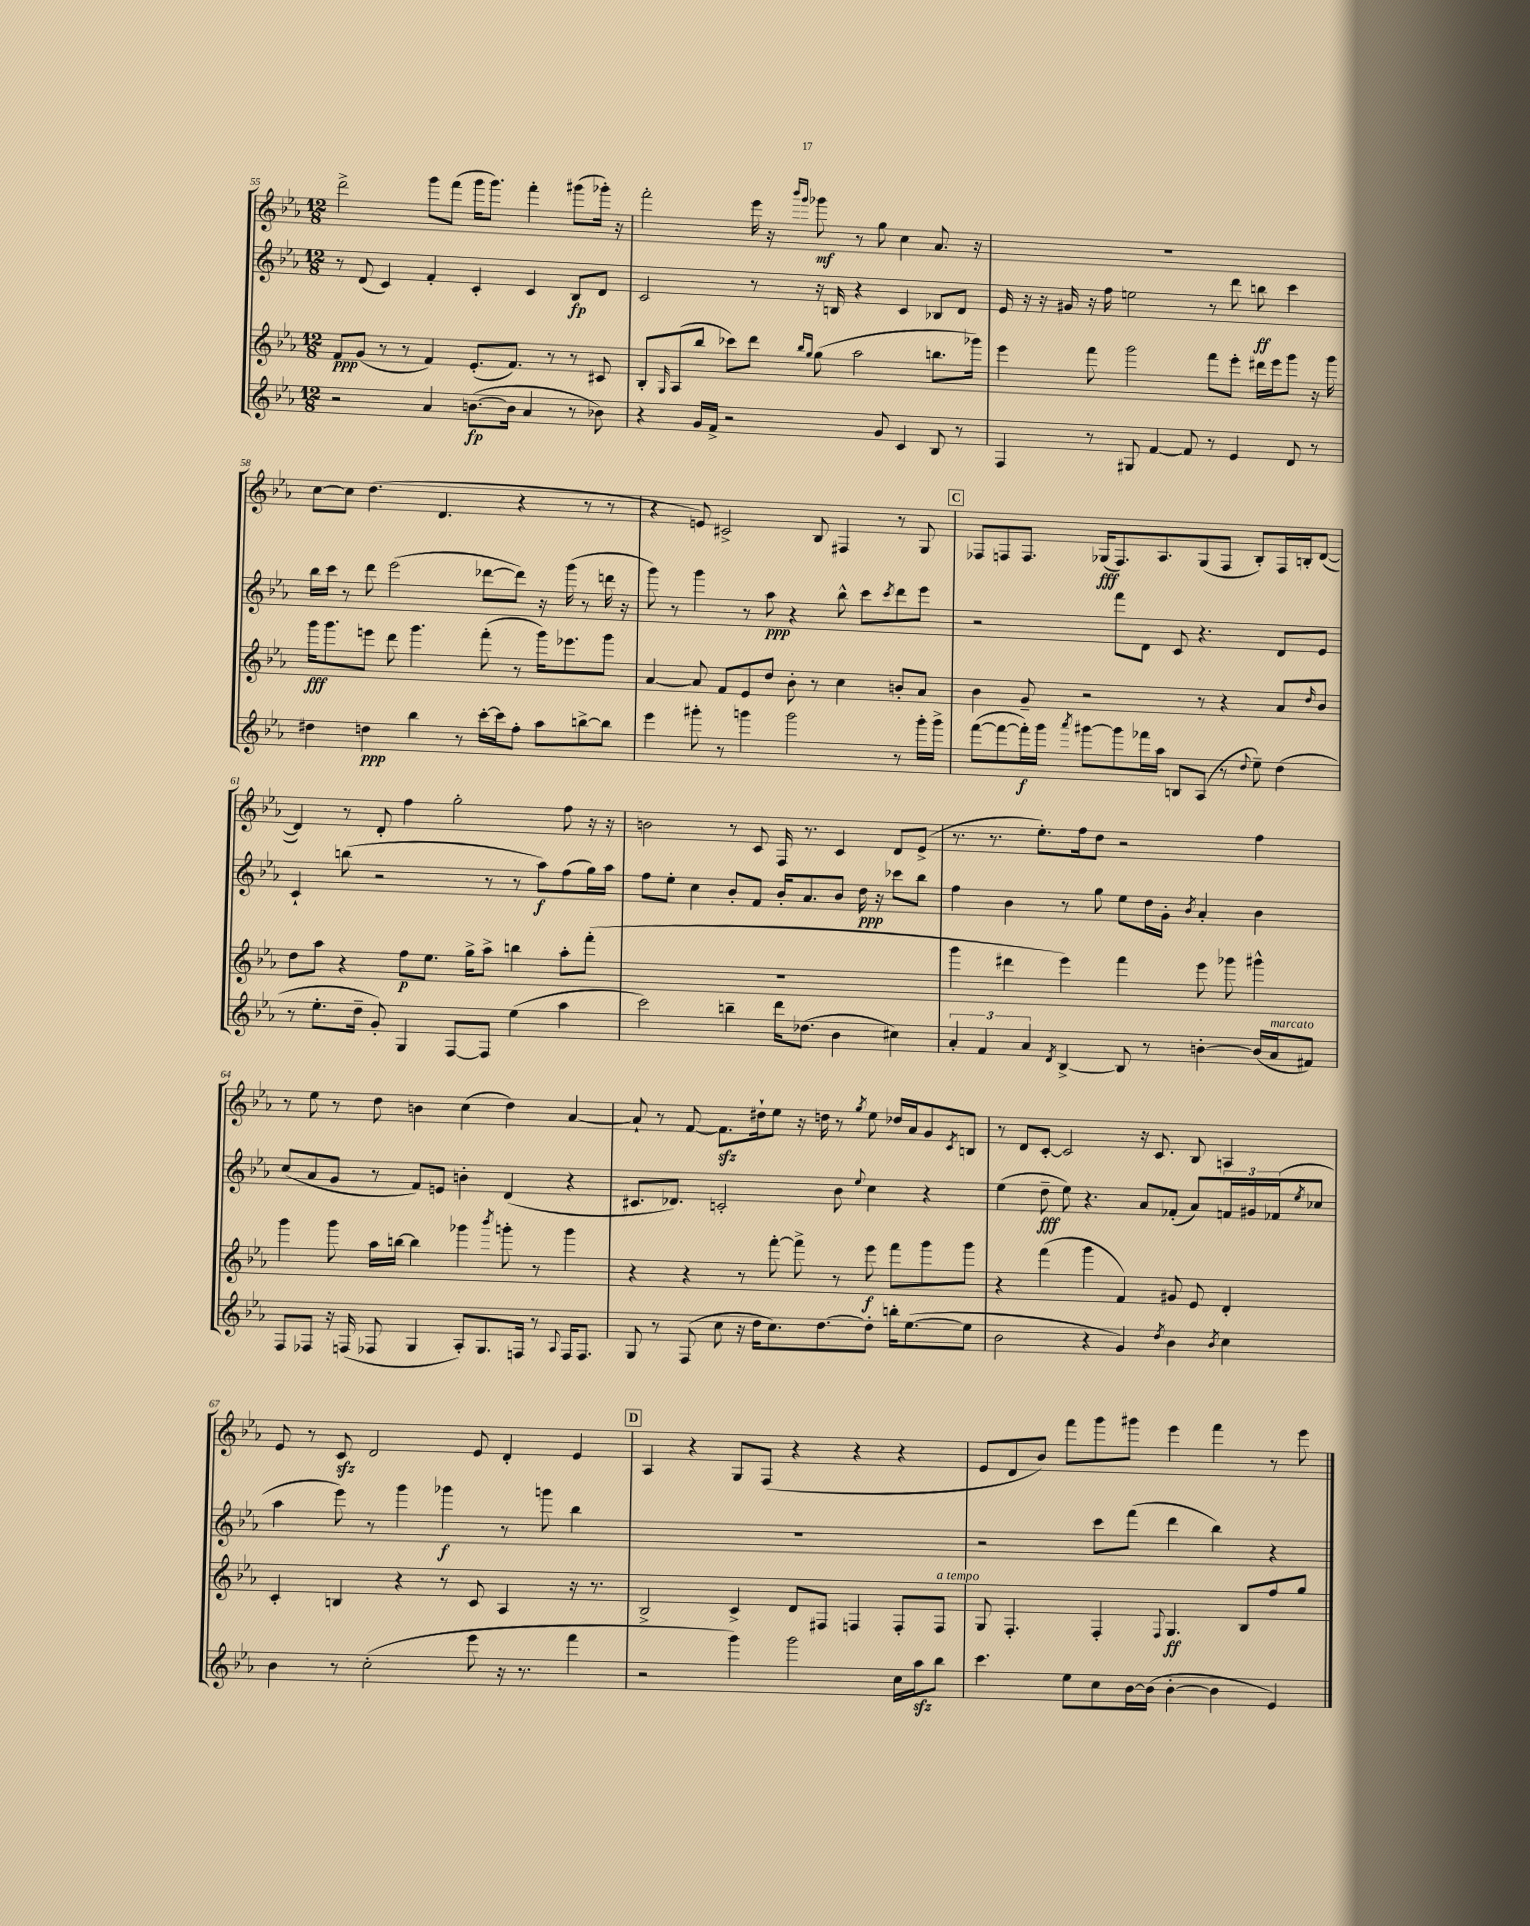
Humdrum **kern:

**kern	**dynam	**kern	**dynam	**kern	**dynam	**kern	**dynam
*part4	*part4	*part3	*part3	*part2	*part2	*part1	*part1
*staff4	*staff4	*staff3	*staff3	*staff2	*staff2	*staff1	*staff1
*clefG2	*	*clefG2	*	*clefG2	*	*clefG2	*
*k[b-e-a-]	*	*k[b-e-a-]	*	*k[b-e-a-]	*	*k[b-e-a-]	*
*M12/8	*	*M12/8	*	*M12/8	*	*M12/8	*
=55	=55	=55	=55	=55	=55	=55	=55
2r	.	8f/L	ppp	8r	.	2ddd^\	.
.	.	(8g/J	.	(8d/	.	.	.
.	.	8r	.	4c/)	.	.	.
.	.	8r	.	.	.	.	.
4a-/	.	4f/)	.	4f'/	.	8ggg\L	.
.	.	.	.	.	.	(8fff\J	.
([8.bn\L	fp	(8.e-'/L	.	4c'/	.	16ggg\KL	.
.	.	.	.	.	.	8.ggg\J)	.
16b\Jk]	.	8.f/J)	.	.	.	.	.
4a-/	.	.	.	4c/	.	4fff'\	.
.	.	8r	.	.	.	.	.
8r	.	8r	.	8B-/L	fp	(8ggg#X\L	.
8b-X\)	.	8c#X/	.	8d/J	.	16ggg-X'\Jk)	.
.	.	.	.	.	.	16r	.
=56	=56	=56	=56	=56	=56	=56	=56
4r	.	8B-'/L	.	2c/	.	2fff'\	.
.	.	16qqG/	.	.	.	.	.
.	.	(8A-/	.	.	.	.	.
16g/LL	.	8bb-/J	.	.	.	.	.
16f^/JJ	.	.	.	.	.	.	.
2r	.	8ccc-X\L)	.	.	.	.	.
.	.	8ddd\J	.	8r	.	16eee-\	.
.	.	.	.	.	.	16r	.
.	.	16qqbb-/LL	.	.	.	16qqbbb-/LL	.
.	.	16qqgg/JJ	.	.	.	16qqggg/JJ	.
.	.	(8gg\	.	16r	.	8ggg-X\	mf
.	.	.	.	16Bn/	.	.	.
.	.	2aa-\	.	4r	.	8r	.
8g/	.	.	.	.	.	8gg\	.
4c/	.	.	.	4c/	.	4cc\	.
8B-/	.	8.bbn\L	.	8B-X/L	.	8.a-/	.
8r	.	.	.	8d/J	.	.	.
.	.	16ggg-X\Jk)	.	.	.	16r	.
=57	=57	=57	=57	=57	=57	=57	=57
4F/	.	4eee-\	.	16e-/	.	1.r	.
.	.	.	.	16r	.	.	.
.	.	.	.	16r	.	.	.
.	.	.	.	16g#X/	.	.	.
8r	.	8fff\	.	16r	.	.	.
.	.	.	.	16ff\	.	.	.
8G#X/	.	2ggg\	.	2een\	.	.	.
[4f/	.	.	.	.	.	.	.
8f/]	.	.	.	.	.	.	.
8r	.	8fff\L	.	8r	.	.	.
4e-/	.	8eee-'\J	.	8ddd\	.	.	.
.	.	16ddd#X\LL	.	8bbn\	ff	.	.
.	.	16eee-\J	.	.	.	.	.
8d/	.	8ggg\J	.	4ccc\	.	.	.
8r	.	16r	.	.	.	.	.
.	.	16ggg\	.	.	.	.	.
!!LO:LB:g=z
=58	=58	=58	=58	=58	=58	=58	=58
4dd#X\	.	16ggg\KL	fff	16bb-\LL	.	[8cc\L	.
.	.	8.ggg\	.	16ccc\JJ	.	.	.
.	.	.	.	8r	.	8cc\J]	.
4ddn\	ppp	8eeen\J	.	8ddd\	.	(4.dd\	.
.	.	8ddd\	.	(2eee-\	.	.	.
4bb-\	.	4.ggg\	.	.	.	.	.
.	.	.	.	.	.	4.d/	.
8r	.	.	.	.	.	.	.
[16ccc'\LL	.	(8fff'\	.	[8ddd-X\L	.	.	.
16ccc\J]	.	.	.	.	.	.	.
8ff'\J	.	8r	.	8ddd-\J])	.	4r	.
8aa-\L	.	16ggg\KL)	.	16r	.	.	.
.	.	8.eee-X\	.	(16ggg\	.	.	.
[8bbn^\	.	.	.	8r	.	8r	.
8bb\J]	.	8ggg\J	.	16dddn\	.	8r	.
.	.	.	.	16r	.	.	.
=59	=59	=59	=59	=59	=59	=59	=59
4eee-\	.	[4a-/	.	8ggg\)	.	4r	.
.	.	.	.	8r	.	.	.
8ggg#X'\	.	8a-/]	.	4ggg\	.	8en/)	.
8r	.	8f/L	.	.	.	2c#X^/	.
4gggn\	.	8e-/	.	8r	.	.	.
.	.	8dd/J	.	8aa-\	ppp	.	.
2ggg\	.	8b-'\	.	4r	.	.	.
.	.	8r	.	.	.	8B-/	.
.	.	4cc\	.	8bb-^^\	.	4F#X/	.
.	.	.	.	8ccc\L	.	.	.
.	.	.	.	8qccc/	.	.	.
8r	.	8bn'/L	.	8ddd\	.	8r	.
16ggg'\LL	.	8a-/J	.	8eee-\J	.	8G/	.
16ggg^\JJ	.	.	.	.	.	.	.
!!LO:REH:place=s1:t=C
=60	=60	=60	=60	=60	=60	=60	=60
([8fff\L	.	4b-\	.	2r	.	8F-X/L	.
8fff\_	.	.	.	.	.	8Fn/	.
16fff'\L])	f	8g~/	.	.	.	8.F/J	.
16ggg\JJ	.	.	.	.	.	.	.
8qaaa-/	.	.	.	.	.	.	.
[8ggg#X\L	.	2r	.	.	.	.	.
.	.	.	.	.	.	(16G-X/KL	fff
8ggg#\]	.	.	.	8fff\L	.	8.F/)	.
16fff-X\L	.	.	.	8d\J	.	.	.
16aa-\JJ	.	.	.	.	.	8.A-/	.
8Bn/L	.	.	.	8c/	.	.	.
(8A-/J	.	8r	.	4.r	.	(8G-/	.
8r	.	4r	.	.	.	8F/J	.
8qqdd/	.	.	.	.	.	.	.
8ee-~\)	.	.	.	.	.	8B-'/L)	.
(4dd\	.	8a-/L	.	8d/L	.	16F/L	.
.	.	.	.	.	.	16Bn'/J	.
.	.	16qqdd/	.	.	.	.	.
.	.	8b-/J	.	8e-/J	.	([8d/J	.
!!LO:LB:g=z
=61	=61	=61	=61	=61	=61	=61	=61
8r	.	8dd\L	.	4c`/	.	4d/])	.
8.ee-'\L	.	8aa-\J	.	.	.	.	.
.	.	4r	.	(8bbn\	.	8r	.
16dd~\Jk	.	.	.	.	.	.	.
8g'/)	.	.	.	2r	.	8d'/	.
4G/	.	8ff\L	p	.	.	4ff\	.
.	.	8.ee-\J	.	.	.	.	.
[8F/L	.	.	.	.	.	2gg'\	.
.	.	16gg^\KL	.	.	.	.	.
8F/J]	.	8aa-^\J	.	8r	.	.	.
(4ee-\	.	4bbn\	.	8r	.	.	.
.	.	.	.	8aa-\L)	f	.	.
4aa-\	.	8aa-'\L	.	(8ff\	.	8ff\	.
.	.	(8fff'\J	.	16gg\L)	.	16r	.
.	.	.	.	16aa-\JJ	.	16r	.
=62	=62	=62	=62	=62	=62	=62	=62
2ccc\)	.	1.r	.	8ff\L	.	2bn\	.
.	.	.	.	8ee-'\J	.	.	.
.	.	.	.	4cc\	.	.	.
4bbn~\	.	.	.	8b-'/L	.	8r	.
.	.	.	.	8f/J	.	8c/	.
16ddd\KL	.	.	.	16b-'/KL	.	16F/	.
(8.dd-X\J	.	.	.	8.a-/	.	8.r	.
4b-\	.	.	.	8b-/J	.	4c/	.
.	.	.	.	16dd\	ppp	.	.
.	.	.	.	16r	.	.	.
4cc#X\)	.	.	.	8ccc-X\L	.	8d/L	.
.	.	.	.	8bb-\J	.	(8e-^/J	.
=63	=63	=63	=63	=63	=63	=63	=63
6a-'/	.	4ggg\	.	4ff\	.	8.r	.
6f/	.	.	.	.	.	.	.
.	.	.	.	.	.	8.r	.
.	.	4ddd#X\	.	4b-\	.	.	.
6a-/	.	.	.	.	.	.	.
.	.	.	.	.	.	8.ee-'\L)	.
8qd/	.	.	.	.	.	.	.
[4B-^/	.	4eee-\)	.	8r	.	.	.
.	.	.	.	.	.	16ff\k	.
.	.	.	.	8gg\	.	8dd\J	.
8B-/]	.	4fff\	.	8ee-\L	.	2r	.
8r	.	.	.	16dd\L	.	.	.
.	.	.	.	16g'\JJ	.	.	.
.	.	.	.	8qb-/	.	.	.
[4bn'\	.	8eee-\	.	4a-'/	.	.	.
.	.	8ggg-X\	.	.	.	.	.
(16b/LL]	.	4ggg#X^^\	.	4b-\	.	4ff\	.
!LO:TX:a:i:t=marcato	!	!	!	!	!	!	!
16a-/J	.	.	.	.	.	.	.
8f#X/J)	.	.	.	.	.	.	.
!!LO:LB:g=z
=64	=64	=64	=64	=64	=64	=64	=64
8F/L	.	4ggg\	.	(8cc/L	.	8r	.
8F-X/J	.	.	.	8a-/	.	8ee-\	.
16r	.	8ggg\	.	8g/J	.	8r	.
(16Fn/	.	.	.	.	.	.	.
8F-X/	.	16aa-\LL	.	8r	.	8dd\	.
.	.	[16bbn\JJ	.	.	.	.	.
4G/	.	4bb\]	.	8f/L)	.	4bn\	.
.	.	.	.	8en/J	.	.	.
8A-'/L)	.	4ggg-X\	.	4bn'\	.	(4cc\	.
8.G/	.	.	.	.	.	.	.
.	.	8qbbb-/	.	.	.	.	.
.	.	8gggn'\	.	(4d/	.	4dd\)	.
16Fn/Jk	.	.	.	.	.	.	.
8r	.	8r	.	.	.	.	.
8qqA-/	.	.	.	.	.	.	.
16F/KL	.	4ggg\	.	4r	.	[4a-/	.
8.F/J	.	.	.	.	.	.	.
=65	=65	=65	=65	=65	=65	=65	=65
8G/	.	4r	.	8.c#X/L	.	8a-`/]	.
8r	.	.	.	.	.	8r	.
.	.	.	.	8.d-X/J)	.	.	.
(8F/	.	4r	.	.	.	[8f/	.
8cc\	.	.	.	2cn'/	.	8.fzz\L]	.
16r	.	8r	.	.	.	.	.
16dd\KL	.	.	.	.	.	16dd#X`\k	.
8.cc\)	.	[8fff'\	.	.	.	8ee-\J	.
.	.	8fff^\]	.	.	.	16r	.
[8.dd\	.	.	.	.	.	16ddn\	.
.	.	8r	.	8b-\	.	8r	.
.	.	.	.	8qqee-/	.	8qgg/	.
8dd'\J]	.	8eee-\	f	4cc\	.	8ee-\	.
16bbn'\KL	.	8fff\L	.	.	.	16dd-X/LL	.
([8.ee-\	.	.	.	.	.	16a-/J	.
.	.	8ggg\	.	4r	.	8g/	.
.	.	.	.	.	.	8qc/	.
8ee-\J]	.	8ggg\J	.	.	.	8Bn/J	.
=66	=66	=66	=66	=66	=66	=66	=66
2b-\	.	4r	.	(4ee-\	.	8r	.
.	.	.	.	.	.	8d/L	.
.	.	(4fff\	.	8dd~\	fff	[8c'/J	.
.	.	.	.	8ee-\)	.	2c/]	.
4r	.	4ggg\	.	4.r	.	.	.
4g/)	.	4f/)	.	.	.	.	.
.	.	.	.	8a-/L	.	16r	.
.	.	.	.	.	.	8.c/	.
8qdd/	.	.	.	.	.	.	.
4b-\	.	8g#X/	.	(8f-X'/J	.	.	.
.	.	8e-/	.	8a-/L)	.	8B-/	.
8qb-/	.	.	.	.	.	.	.
4cc\	.	4d'/	.	24fn/L	.	4An/	.
.	.	.	.	24g#X/	.	.	.
.	.	.	.	(24f-X/J	.	.	.
.	.	.	.	8qee-/	.	.	.
.	.	.	.	8cc-X/J	.	.	.
!!LO:LB:g=z
=67	=67	=67	=67	=67	=67	=67	=67
4b-\	.	4c'/	.	4aa-\	.	8e-/	.
.	.	.	.	.	.	8r	.
8r	.	4Bn/	.	8eee-\)	.	8czz/	.
(2cc'\	.	.	.	8r	.	2d/	.
.	.	4r	.	4ggg\	.	.	.
.	.	8r	.	4ggg-X\	f	.	.
8eee-\	.	8c/	.	.	.	8e-/	.
16r	.	4A-/	.	8r	.	4d'/	.
8.r	.	.	.	.	.	.	.
.	.	.	.	8gggn\	.	.	.
4fff\	.	16r	.	4bb-\	.	4e-/	.
.	.	8.r	.	.	.	.	.
!!LO:REH:place=s1:t=D
=68	=68	=68	=68	=68	=68	=68	=68
2r	.	2B-^/	.	1.r	.	4A-/	.
.	.	.	.	.	.	4r	.
4ggg\)	.	4c^/	.	.	.	8G/L	.
.	.	.	.	.	.	(8F/J	.
2ggg\	.	8d/L	.	.	.	4r	.
.	.	8F#X/J	.	.	.	.	.
.	.	4Fn/	.	.	.	4r	.
16cc\LL	.	8F'/L	.	.	.	4r	.
16aa-zz\J	.	.	.	.	.	.	.
!	!	!LO:TX:a:i:t=a tempo	!	!	!	!	!
8bb-\J	.	8F/J	.	.	.	.	.
=69	=69	=69	=69	=69	=69	=69	=69
4.ccc\	.	8G/	.	2r	.	8e-/L	.
.	.	4.F'/	.	.	.	8d/	.
.	.	.	.	.	.	8b-/J)	.
8ee-\L	.	.	.	.	.	8fff\L	.
8cc\	.	4F'/	.	8ccc\L	.	8ggg\	.
[16b-\L	.	.	.	(8fff\J	.	8ggg#X\J	.
(16b-\JJ]	.	.	.	.	.	.	.
.	.	8qqF/	.	.	.	.	.
[4b-'\	.	4.G/	ff	4ddd\	.	4eee-\	.
4b-\]	.	.	.	4bb-\)	.	4fff\	.
.	.	8B-/L	.	.	.	.	.
4e-/)	.	8ff/	.	4r	.	8r	.
.	.	8gg/J	.	.	.	8eee-\	.
==	==	==	==	==	==	==	==
*-	*-	*-	*-	*-	*-	*-	*-
